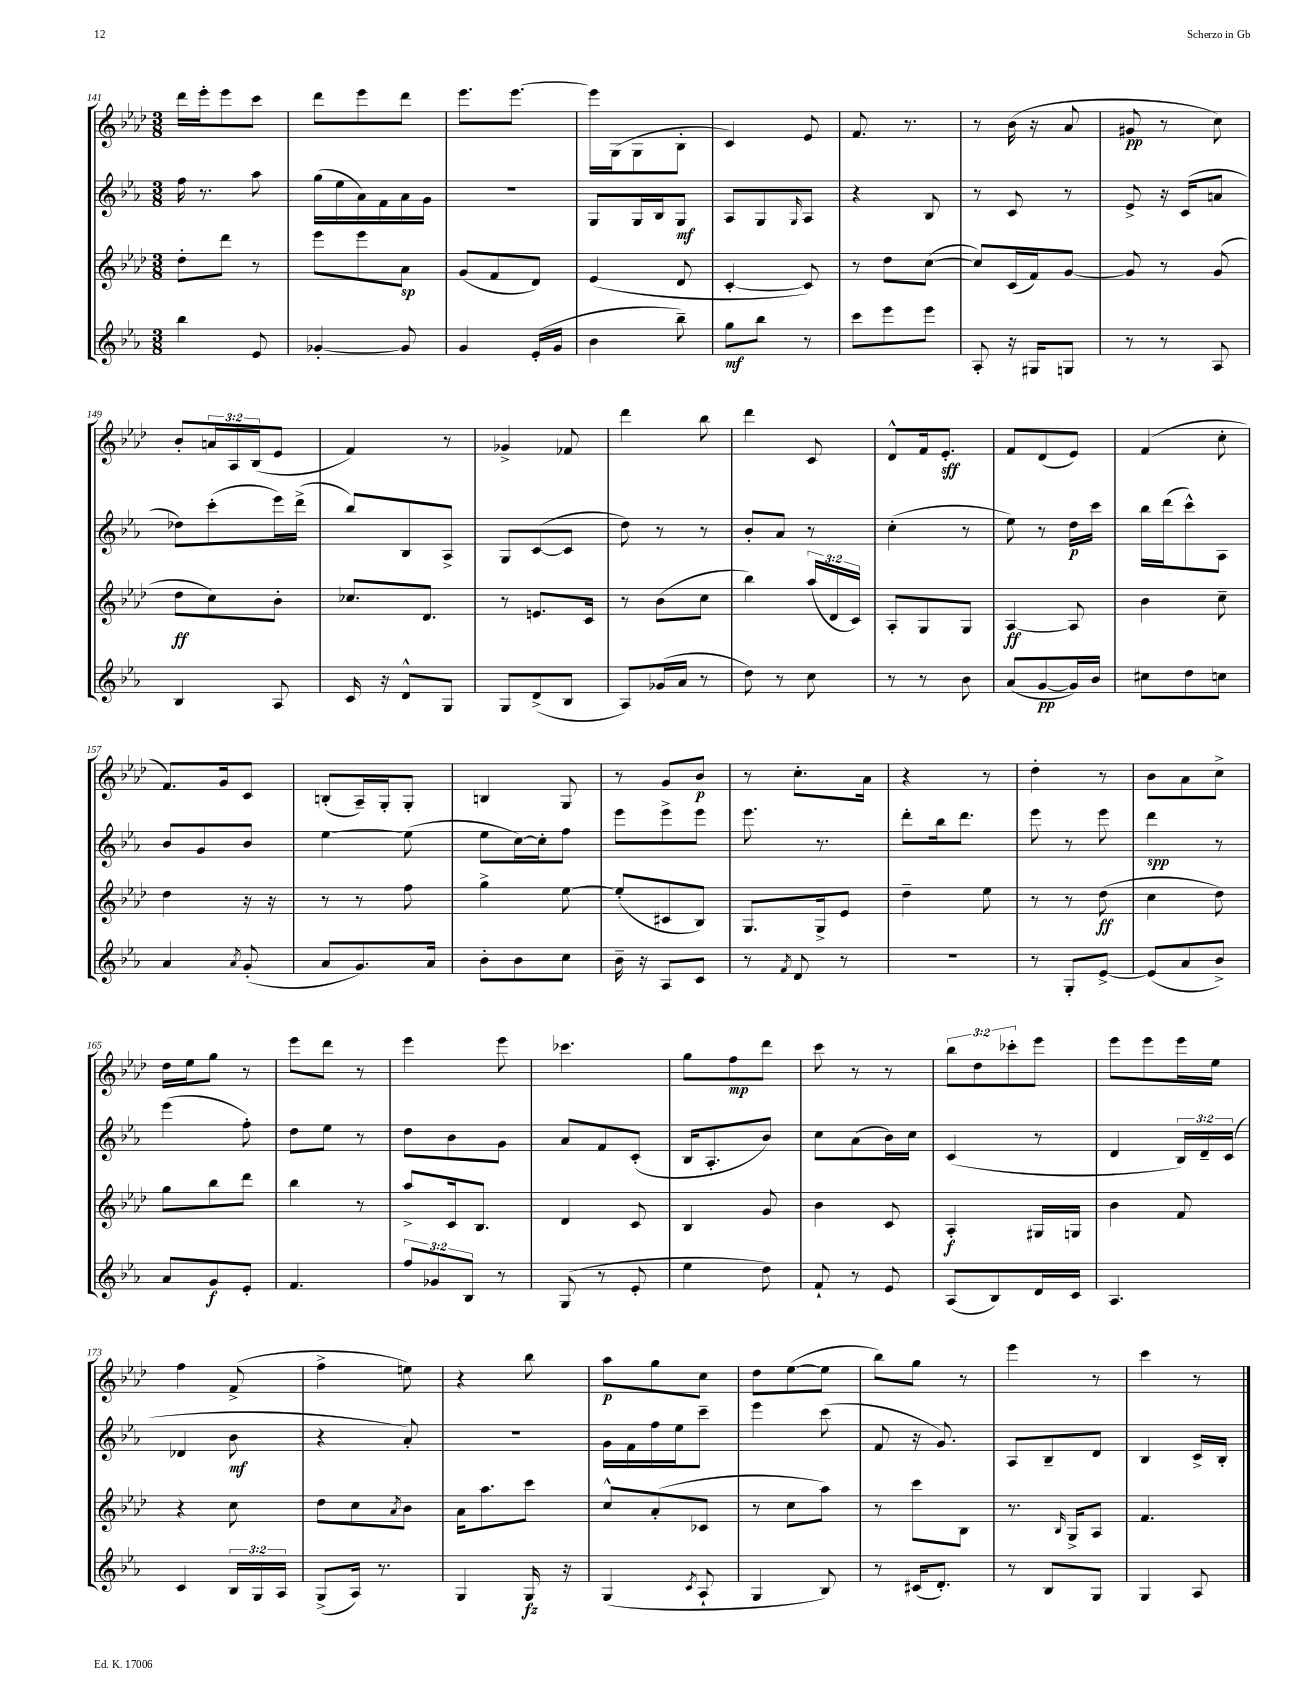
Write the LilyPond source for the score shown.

<<
\new StaffGroup <<
\new Staff = "s0" {
    \clef treble \key aes \major \numericTimeSignature \time 3/8 \override Staff.TupletNumber.text = #tuplet-number::calc-fraction-text
    des'''16 ees'''16-. ees'''8 c'''8 |
    des'''8 ees'''8 des'''8 |
    ees'''8. ees'''8.~ |
    ees'''16 g16( g8 bes8-. |
    c'4) ees'8 |
    f'8. r8. |
    r8 bes'16( r16 aes'8 |
    gis'8\pp r8 c''8) |
    bes'8-. \tuplet 3/2 { a'16 aes16 bes16( } ees'8 |
    f'4) r8 |
    ges'4-> fes'8 |
    des'''4 bes''8 |
    des'''4 c'8 |
    des'8-^ f'16 ees'8.-.\sff |
    f'8 des'8( ees'8) |
    f'4( c''8-. |
    f'8.) g'16 c'8 |
    b8-.( aes16--) g16-. g8-. |
    b4 g8 |
    r8 g'8 bes'8\p |
    r8 c''8.-. aes'16 |
    r4 r8 |
    des''4-. r8 |
    bes'8 aes'8 c''8-> |
    des''16 ees''16 g''8 r8 |
    ees'''8 des'''8 r8 |
    ees'''4 ees'''8 |
    ces'''4. |
    g''8 f''8\mp des'''8 |
    c'''8 r8 r8 |
    \tuplet 3/2 { bes''8 des''8 ces'''8-. } ees'''8 |
    ees'''8 ees'''8 ees'''16 ees''16 |
    f''4 f'8->( |
    f''4-> e''8) |
    r4 bes''8 |
    aes''8\p g''8 c''8 |
    des''8 ees''8~( ees''8 |
    bes''8) g''8 r8 |
    ees'''4 r8 |
    c'''4 r8 \bar "|." |
}
\new Staff = "s1" {
    \clef treble \key ees \major \numericTimeSignature \time 3/8 \override Staff.TupletNumber.text = #tuplet-number::calc-fraction-text
    f''16 r8. aes''8 |
    g''16( ees''16 aes'16) f'16 aes'16 g'16 |
    R4. |
    g8 g16 bes16 g8\mf |
    aes8 g8 \grace { g16 } aes8 |
    r4 bes8 |
    r8 c'8 r8 |
    ees'8-> r16 c'16( a'8 |
    des''8) c'''8-.( ees'''16) d'''16->( |
    bes''8) bes8 aes8-> |
    g8 c'8~( c'8 |
    d''8) r8 r8 |
    bes'8-. aes'8 r8 |
    c''4-.( r8 |
    ees''8) r8 d''16\p c'''16 |
    bes''16 d'''16( c'''8-^) aes8 |
    bes'8 g'8 bes'8 |
    ees''4~ ees''8( |
    ees''8 c''16~) c''16-. f''8 |
    ees'''8 ees'''8-> ees'''8 |
    ees'''8. r8. |
    d'''8-. bes''16 d'''8. |
    ees'''8 r8 ees'''8 |
    d'''4\spp r8 |
    ees'''4( f''8-.) |
    d''8 ees''8 r8 |
    d''8 bes'8 g'8 |
    aes'8 f'8 c'8-.( |
    bes16 aes8.-. bes'8) |
    c''8 aes'8( bes'16) c''16 |
    c'4( r8 |
    d'4 \tuplet 3/2 { bes16) d'16-- c'16( } |
    des'4 bes'8\mf |
    r4 aes'8-.) |
    r4. |
    g'16 f'16 f''16 ees''16 c'''8-- |
    ees'''4 c'''8( |
    f'8 r16 g'8.) |
    aes8 bes8-- d'8 |
    bes4 c'16-> bes16-. \bar "|." |
}
\new Staff = "s2" {
    \clef treble \key aes \major \numericTimeSignature \time 3/8 \override Staff.TupletNumber.text = #tuplet-number::calc-fraction-text
    des''8-. des'''8 r8 |
    ees'''8 ees'''8 aes'8\sp |
    g'8( f'8 des'8) |
    ees'4( des'8 |
    c'4~-. c'8) |
    r8 des''8 c''8~( |
    c''8) c'16( f'16) g'8~ |
    g'8 r8 g'8( |
    des''8\ff c''8) bes'8-. |
    ces''8. des'8. |
    r8 e'8. c'16 |
    r8 bes'8( c''8 |
    bes''4) \tuplet 3/2 { aes''16( des'16 c'16) } |
    aes8-. g8 g8 |
    aes4~\ff aes8 |
    bes'4 c''8-- |
    des''4 r16 r16 |
    r8 r8 f''8 |
    g''4-> ees''8~ |
    ees''8-.( cis'8 bes8) |
    g8. g16-> ees'8 |
    des''4-- ees''8 |
    r8 r8 des''8\ff( |
    c''4 des''8) |
    g''8 bes''8 des'''8 |
    bes''4 r8 |
    aes''8-> c'16 bes8. |
    des'4 c'8 |
    bes4 g'8 |
    bes'4 c'8 |
    aes4-.\f gis16 g16 |
    bes'4 f'8 |
    r4 c''8 |
    des''8 c''8 \acciaccatura { aes'8 } bes'8 |
    aes'16 aes''8. c'''8 |
    c''8-^ aes'8-.( ces'8 |
    r8 c''8 aes''8) |
    r8 c'''8 bes8 |
    r8. \grace { bes16 } g16-> aes8 |
    f'4. \bar "|." |
}
\new Staff = "s3" {
    \clef treble \key ees \major \numericTimeSignature \time 3/8 \override Staff.TupletNumber.text = #tuplet-number::calc-fraction-text
    bes''4 ees'8 |
    ges'4~-. ges'8 |
    g'4 ees'16-.( g'16 |
    bes'4 bes''8--) |
    g''8\mf bes''8 r8 |
    c'''8 ees'''8 ees'''8 |
    aes8-. r16 gis16 g8 |
    r8 r8 aes8 |
    bes4 aes8 |
    c'16 r16 d'8-^ g8 |
    g8 d'8->( bes8 |
    aes8) ges'16( aes'16 r8 |
    d''8) r8 c''8 |
    r8 r8 bes'8 |
    aes'8( g'8~\pp g'16) bes'16 |
    cis''8 d''8 c''8 |
    aes'4 \acciaccatura { aes'8 } g'8-.( |
    aes'8 g'8.) aes'16 |
    bes'8-. bes'8 c''8 |
    bes'16-- r16 aes8 c'8 |
    r8 \acciaccatura { f'8 } d'8 r8 |
    r4. |
    r8 g8-. ees'8~-> |
    ees'8( aes'8 bes'8->) |
    aes'8 g'8\f ees'8-. |
    f'4. |
    \tuplet 3/2 { f''8 ges'8 bes8 } r8 |
    g8( r8 ees'8-. |
    ees''4 d''8) |
    f'8-! r8 ees'8 |
    aes8( bes8) d'16 c'16 |
    aes4. |
    c'4 \tuplet 3/2 { bes16 g16 aes16 } |
    g8->( aes16) r8. |
    g4 g16\fz r16 |
    g4( \acciaccatura { c'8 } aes8-! |
    g4 bes8) |
    r8 cis'16( d'8.-.) |
    r8 bes8 g8 |
    g4 aes8 \bar "|." |
}
>>
>>
\layout { \context { \Score currentBarNumber = #141 } }
